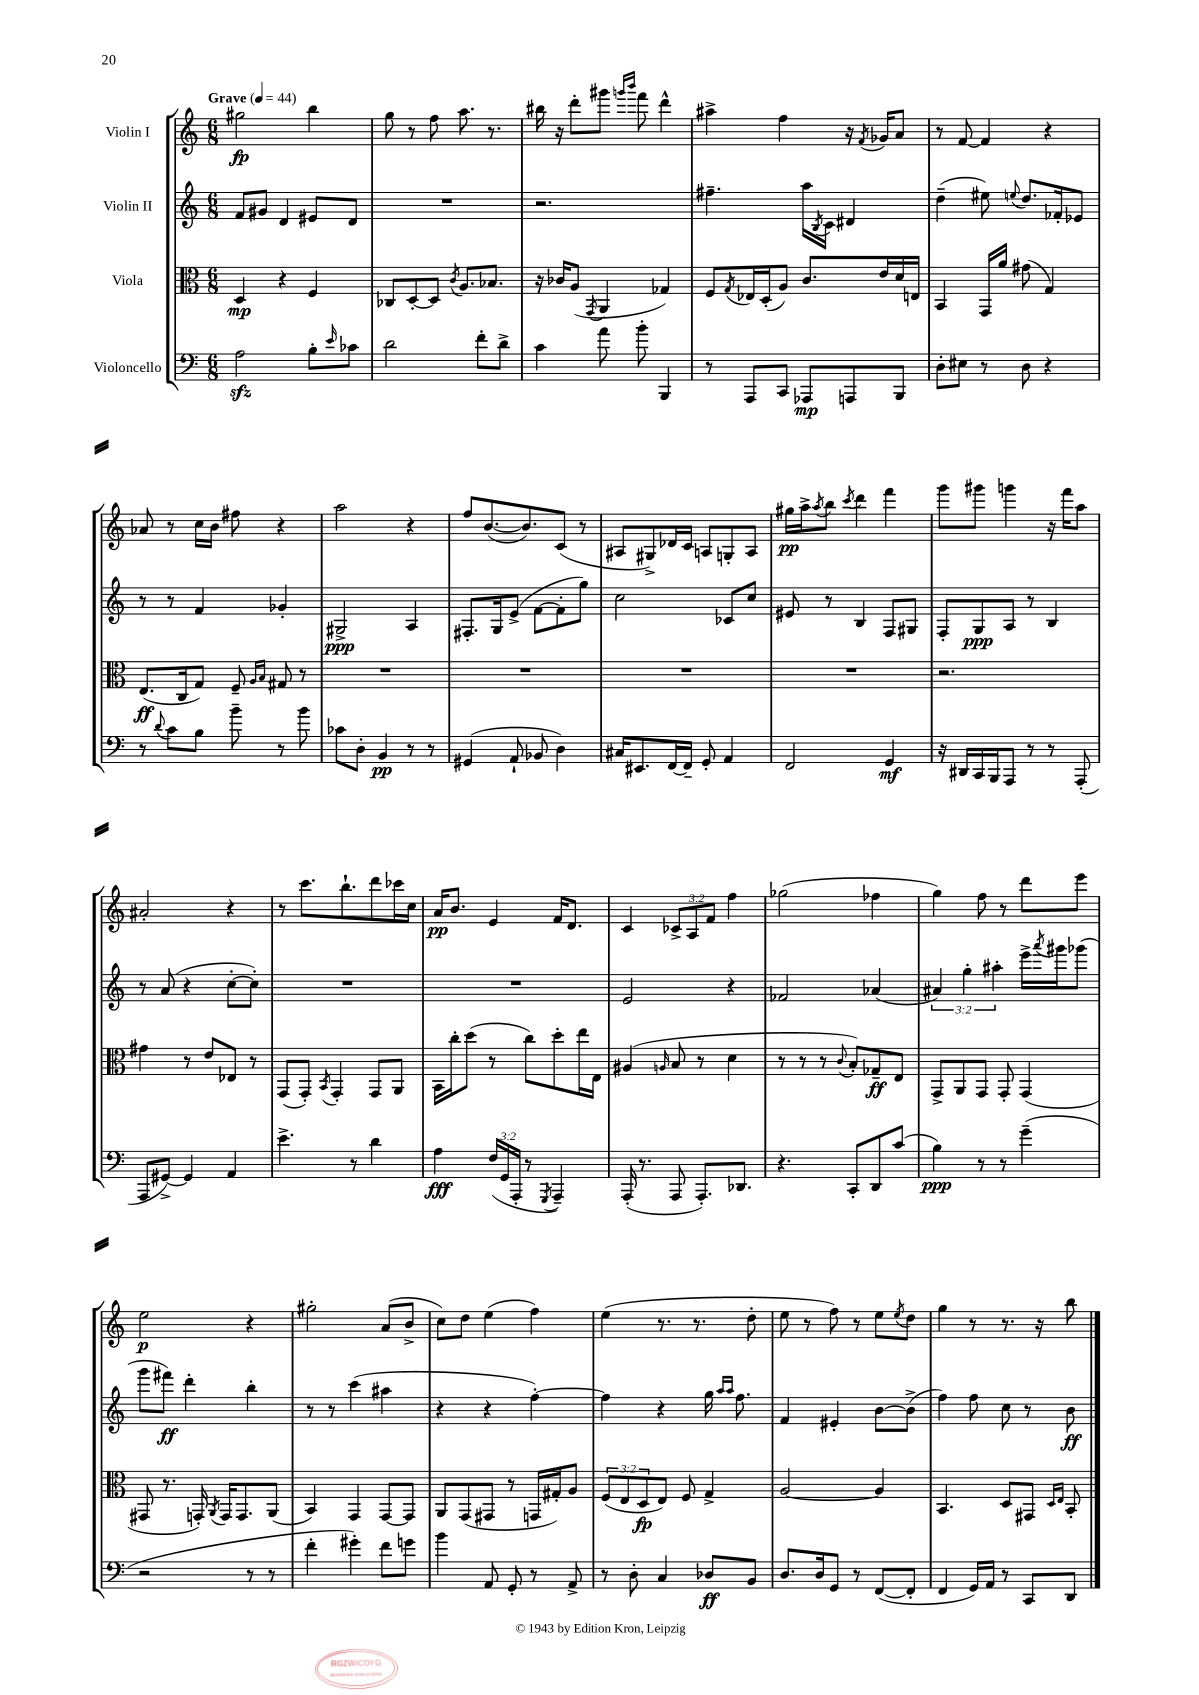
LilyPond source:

<<
\new StaffGroup <<
\new Staff = "s0" \with { instrumentName = "Violin I" } {
    \clef treble \key c \major \numericTimeSignature \time 6/8 \override Staff.TupletNumber.text = #tuplet-number::calc-fraction-text \tempo "Grave" 4 = 44
    gis''2\fp b''4 |
    g''8 r8 f''8 a''8. r8. |
    bis''16 r16 d'''8-. gis'''8 \grace { g'''16 b'''16 } f'''8 d'''4-^ |
    ais''4-> f''4 r16 \acciaccatura { f'8 } ges'16 a'8 |
    r8 f'8~ f'4 r4 |
    aes'8 r8 c''16 b'16 fis''8 r4 |
    a''2 r4 |
    f''8 b'8.~( b'8.) c'8( r8 |
    ais8 gis8->) des'16 c'16 a8 g8-. a8 |
    gis''16\pp a''16-> \acciaccatura { a''8 } b''8 \acciaccatura { c'''8 } d'''4 f'''4 |
    g'''8 gis'''8 g'''4 r16 f'''16 a''8 |
    ais'2-. r4 |
    r8 c'''8. b''8.-! d'''8 ces'''16 c''16 |
    a'16\pp b'8. e'4 f'16 d'8. |
    c'4 \tuplet 3/2 { ces'8-> a8 f'8 } f''4 |
    ges''2( fes''4 |
    g''4) f''8 r8 d'''8 e'''8 |
    e''2\p r4 |
    gis''2-. a'8( b'8-> |
    c''8) d''8 e''4( f''4) |
    e''4( r8. r8. d''8-. |
    e''8 r8 f''8) r8 e''8 \acciaccatura { e''8 } d''8 |
    g''4 r8 r8. r16 b''8 \bar "|." |
}
\new Staff = "s1" \with { instrumentName = "Violin II" } {
    \clef treble \key c \major \numericTimeSignature \time 6/8 \override Staff.TupletNumber.text = #tuplet-number::calc-fraction-text
    f'8 gis'8 d'4 eis'8 d'8 |
    R2. |
    r2. |
    fis''4.-- a''16 \acciaccatura { b8 } c'16 dis'4 |
    d''4--( eis''8) \appoggiatura { e''8 } d''8. fes'16-. ees'8 |
    r8 r8 f'4 ges'4-. |
    gis2->\ppp a4 |
    fis8.-. g16 e'8->( f'8~ f'8-. g''8) |
    c''2 ces'8 c''8 |
    eis'8 r8 b4 f8 gis8 |
    f8-. g8\ppp a8 r8 b4 |
    r8 a'8( r4 c''8~-. c''8-.) |
    R2. |
    R2. |
    e'2 r4 |
    fes'2 aes'4( |
    \tuplet 3/2 { ais'4) g''4-. ais''4-. } e'''16-> \acciaccatura { a'''8 } gis'''16 ges'''8( |
    g'''8 fis'''8\ff) d'''4-. b''4-. |
    r8 r8 c'''4( ais''4 |
    r4 r4 f''4~-.) |
    f''4 r4 g''16 \grace { a''16 a''16 } f''8. |
    f'4 eis'4-. b'8~ b'8->( |
    f''4) f''8 c''8 r8 b'8\ff \bar "|." |
}
\new Staff = "s2" \with { instrumentName = "Viola" } {
    \clef alto \key c \major \numericTimeSignature \time 6/8 \override Staff.TupletNumber.text = #tuplet-number::calc-fraction-text
    d4\mp r4 f4 |
    ces8 d8~-. d8 \acciaccatura { c'8 } a8. bes8. |
    r16 ces'16 a8( \acciaccatura { g,8 } a,4 ges4) |
    f8 \acciaccatura { g8 } ees16 d16-.( a8) c'8. e'16 d'16 e16 |
    b,4 g,16 a'16 gis'8( g4) |
    e8.\ff( c16 g8) f8-- \grace { a16 b16 } gis8 r8 |
    R2. |
    R2. |
    R2. |
    R2. |
    r2. |
    gis'4 r8 e'8 ees8 r8 |
    g,8( g,8-.) \acciaccatura { b,8 } g,4-. g,8 a,8 |
    b,16 c''16-. d''8( r8 c''8) d''8-. e''16 e16 |
    ais4( \grace { a16 } b8 r8 d'4 |
    r8 r8 r8 \appoggiatura { c'8 } b8-.) ges8--\ff e8 |
    g,8-> a,8 g,8 g,8-. g,4( |
    gis,8 r8. g,16-.) \acciaccatura { a,8 } g,16 g,8. a,8( |
    b,4) g,4 g,8~ g,8 |
    a,8 g,8( gis,8 r8 g,16 gis16-.) a8 |
    \tuplet 3/2 { f8( e8 d8\fp } e8) f8 g4-> |
    a2~ a4 |
    b,4. d8 gis,8 \grace { d16 e16 } b,8-. \bar "|." |
}
\new Staff = "s3" \with { instrumentName = "Violoncello" } {
    \clef bass \key c \major \numericTimeSignature \time 6/8 \override Staff.TupletNumber.text = #tuplet-number::calc-fraction-text
    a2\sfz b8-. \grace { e'16 } ces'8 |
    d'2 f'8-. d'8-> |
    c'4 a'8 b'8-. b,,4 |
    r8 a,,8 c,8 aes,,8\mp a,,8 b,,8 |
    d8-. eis8 r8 d8 r4 |
    r8 \appoggiatura { d'8 } c'8 b8 b'8-- r8 b'8 |
    ces'8 d8-. b,4\pp r8 r8 |
    gis,4( a,8-! bes,8 d4) |
    cis16 eis,8. f,16~ f,16-- g,8-. a,4 |
    f,2 g,4\mf |
    r16 dis,16 c,16 b,,16 a,,8 r8 r8 a,,8-.( |
    a,,8 gis,8~->) gis,4 a,4 |
    e'4.-> r8 d'4 |
    a4\fff \tuplet 3/2 { f16( g,16 a,,16-. } r8 \acciaccatura { g,,8 } a,,4--) |
    a,,16-.( r8. a,,8 a,,8.-.) des,8. |
    r4. c,8-. d,8 c'8( |
    b4\ppp) r8 r8 g'4--( |
    r2 r8 r8 |
    f'4-. gis'4-.) f'8 g'8 |
    b'4 a,8 g,8-. r8 a,8-> |
    r8 d8-. c4 des8\ff b,8 |
    d8. d16 g,8 r8 f,8~( f,8-. |
    f,4 g,16) a,16 r8 c,8 d,8 \bar "|." |
}
>>
>>
\layout { \context { \Score \remove "Bar_number_engraver" } }
